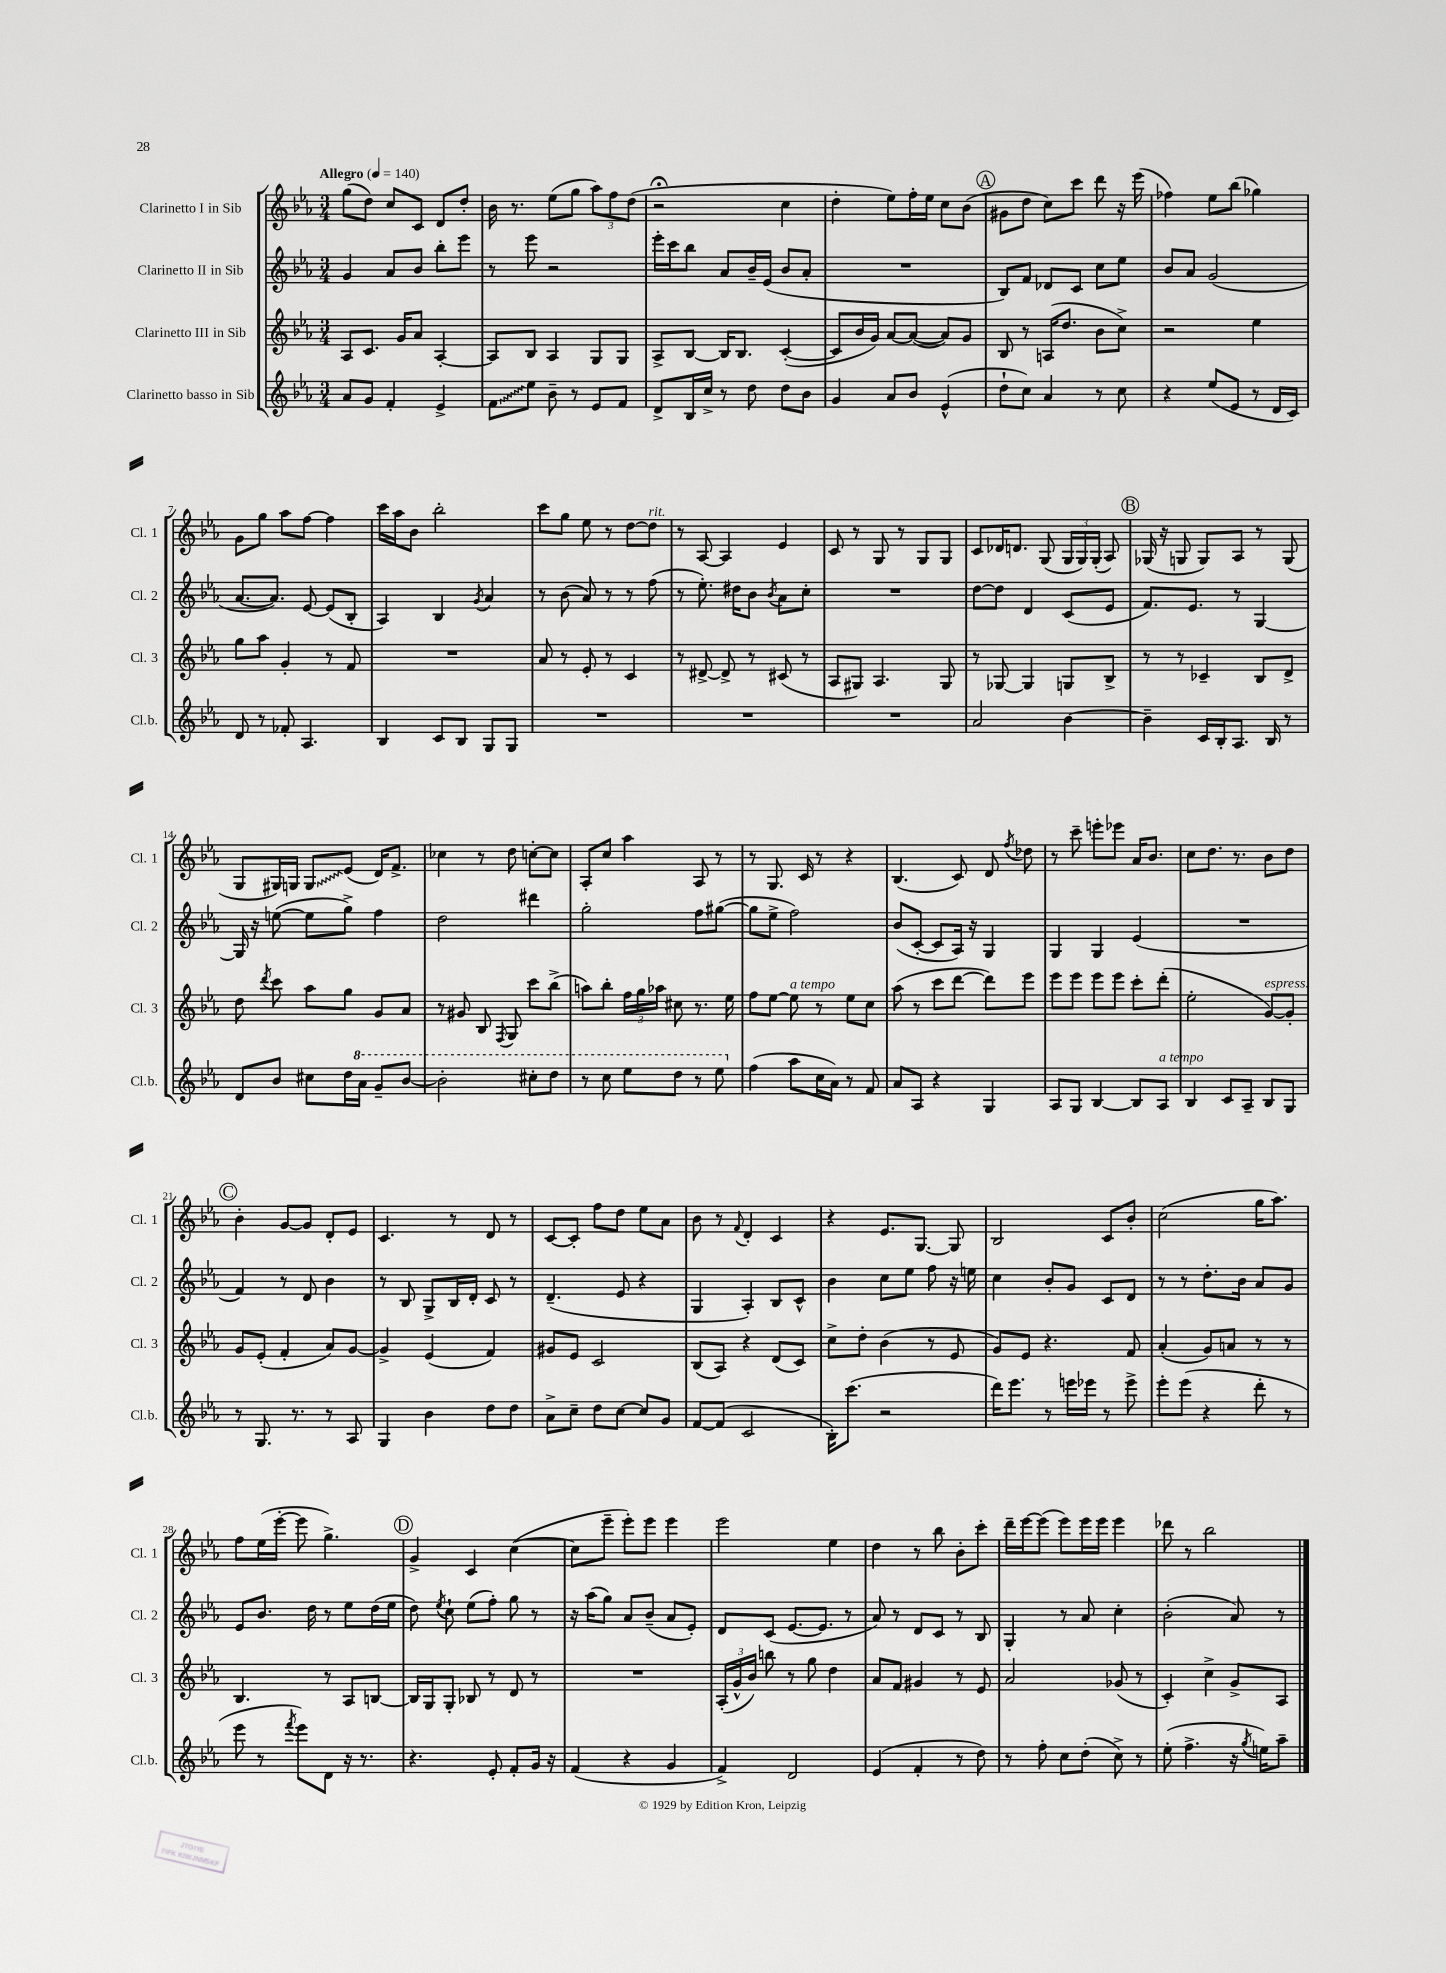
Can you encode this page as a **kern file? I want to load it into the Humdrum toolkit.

**kern	**kern	**kern	**kern
*staff4	*staff3	*staff2	*staff1
*clefG2	*clefG2	*clefG2	*clefG2
*k[b-e-a-]	*k[b-e-a-]	*k[b-e-a-]	*k[b-e-a-]
*M3/4	*M3/4	*M3/4	*M3/4
*MM140	*MM140	*MM140	*MM140
8a-	8A-	4g	(8gg
8g	8.c	.	8dd)
4f'	.	8a-	8cc
.	16g	.	.
.	8a-	8b-	8c
4e-^	[4A-'	8bb-'	8d
.	.	8eee-	8dd'
=	=	=	=
8f	8A-]	8r	16b-
.	.	.	8.r
8ee-	8B-	8eee-	.
8b-~	4A-	2r	(8ee-
8r	.	.	8gg
8e-	8G	.	12aa-)
.	.	.	12ff
8f	8G	.	.
.	.	.	(12dd
=	=	=	=
8d^	8A-^	16eee-'	2r;
.	.	16ccc	.
16B-	[8B-	8bb-	.
16cc^	.	.	.
8r	16B-]	8a-	.
.	8.B-	.	.
8dd	.	16b-~	.
.	.	(16e-	.
8dd	([4c'	8b-	4cc
8b-	.	8a-'	.
=	=	=	=
4g	8c]	2.r	4dd'
.	16b-	.	.
.	16g)	.	.
8a-	[8a-	.	8ee-)
8b-	(8a-_	.	16ff'
.	.	.	16ee-
(4e-^^	8a-])	.	8cc
.	8g	.	(8b-
=	=	=	=
8dd`	8B-	8B-)	8g#
8cc)	8r	8f	8dd
4a-	(16A	8d-	8cc)
.	8.dd	.	.
.	.	8c	8ccc
8r	8b-	8cc	8ddd
8cc	8cc^)	8ee-	16r
.	.	.	(16eee-
=	=	=	=
4r	2r	8b-	4ff-)
.	.	8a-	.
(8ee-	.	(2g	8ee-
8e-	.	.	(8bb-
8r	4ee-	.	4gg-)
16d	.	.	.
16c)	.	.	.
=	=	=	=
8d	8gg	[8.a-	8g
8r	8aa-	.	8gg
.	.	8.a-])	.
8f-'	4g'	.	8aa-
4.A-	.	[8e-	[8ff
.	8r	(8e-]	4ff]
.	8f	8B-'	.
=	=	=	=
4B-	2.r	4A-)	16ccc
.	.	.	16aa-
.	.	.	8b-
8c	.	4B-	2bb-'
8B-	.	.	.
.	.	8qg	.
8G	.	4a-	.
8G	.	.	.
=	=	=	=
2.r	8a-	8r	8ccc
.	8r	(8b-	8gg
.	8e-'	8a-)	8ee-
.	8r	8r	8r
.	4c	8r	[8dd
.	.	(8ff	8dd]
=	=	=	=
2.r	8r	8r	8r
.	[8d#^	8.ee-')	[8A-
.	8d#^]	.	4A-]
.	.	16dd#	.
.	8r	8b-	.
.	.	8qb-	.
.	(8c#	8a-	4e-
.	8r	8cc'	.
=	=	=	=
2.r	8A-	2.r	8c
.	8G#)	.	8r
.	4.A-	.	8G
.	.	.	8r
.	.	.	8G
.	8G#	.	8G
=	=	=	=
2a-	8r	[8dd	8c
.	[8G-	8dd]	16d-
.	.	.	8.d
.	4G-]	4d	.
.	.	.	(8G
[4b-	8G	(8c	24G
.	.	.	24G)
.	.	.	(24G'
.	8B-^	8e-	8A-)
=	=	=	=
4b-~]	8r	8.f)	(16G-
.	.	.	16r
.	8r	.	8G
.	.	8.e-	.
16c	4c-~	.	8G)
16B-'	.	.	.
8.A-	.	8r	8A-
.	8B-	[4G	8r
16B-	.	.	.
8r	8d^	.	(8G
=	=	=	=
8d	8dd	16G]	8G
.	.	16r	.
.	8qddd	.	.
8b-	8ccc	([8ee	16G#)
.	.	.	16G
8cc#	8aa-	8ee]	8G
16dd	8gg	8gg^)	(8e-
16aa-	.	.	.
8gg~	8g	4ff	16d)
.	.	.	8.f^
[8bb-	8a-	.	.
=	=	=	=
2bb-']	8r	2dd	4cc-
.	8g#	.	.
.	8B-	.	8r
.	8qF	.	.
.	8G	.	8dd
8ccc#'	8ccc	4ddd#	[8cc'
8ddd	(8bb-^	.	8cc]
=	=	=	=
8r	8aa)	2gg'	8A-'
8ccc	8bb-'	.	8cc
8eee-	24ff	.	4aa-
.	24gg	.	.
.	24aa-	.	.
8ddd	8cc#	.	.
8r	8.r	8ff	8A-
8eee-	.	([8gg#	8r
.	16ee-	.	.
=	=	=	=
(4ff	8ff	8gg#]	8r
.	[8ee-	8ee-^	8.G
8aa-	8ee-]	2ff)	.
.	.	.	16c
16cc	8r	.	8r
16a-)	.	.	.
8r	8ee-	.	4r
8f	8cc	.	.
=	=	=	=
8a-	(8aa-	(8b-	(4.B-
8A-	8r	[8c'	.
4r	8ccc	8c]	.
.	[8ddd	16A-)	8c)
.	.	16r	.
4G	8ddd])	4G	8d
.	.	.	8qff
.	8eee-	.	8dd-
=	=	=	=
8A-	8eee-	4G	8r
8G	8eee-	.	8ccc~
[4B-	8eee-	4G	8eee'
.	8eee-	.	8eee-
8B-]	8ccc'	(4e-	16a-
.	.	.	8.b-
8A-	(8ddd'	.	.
=	=	=	=
4B-	2ee-'	2.r	8cc
.	.	.	8.dd
8c	.	.	.
.	.	.	8.r
8A-~	.	.	.
8B-	[8g)	.	8b-
8G	8g']	.	8dd
=	=	=	=
8r	8g	4f)	4b-'
8.G	(8e-'	.	.
.	4f'	8r	[8g
8.r	.	.	.
.	.	8d	8g]
8r	8a-)	4b-	8d'
8A-	[8g	.	8e-
=	=	=	=
4G	4g^]	8r	4.c
.	.	8B-	.
4b-	(4e-	8G^	.
.	.	16B-	8r
.	.	16d'	.
8dd	4f)	8c	8d
8dd	.	8r	8r
=	=	=	=
8a-^	8g#	(4.d~	[8c
8cc~	8e-	.	8c']
8dd	2c	.	8ff
[8cc	.	8e-	8dd
8cc]	.	4r	8ee-
8g	.	.	8a-
=	=	=	=
[8f	(8B-	4G	8b-
(8f]	8A-)	.	8r
.	.	.	8qqf
2c	4r	4A-')	4d'
.	(8d	8B-	4c
.	8c)	8c^^	.
=	=	=	=
16B-')	8cc^	4b-	4r
(8.ccc	.	.	.
.	8dd'	.	.
2r	(4b-	8cc	8.e-
.	.	8ee-	.
.	.	.	[8.G
.	8r	8ff	.
.	8e-	16r	8G]
.	.	16ee	.
=	=	=	=
16ddd)	8g)	4cc	2B-
8.eee-	.	.	.
.	8e-	.	.
8r	4.r	8b-'	.
16eee	.	8g	.
16eee-	.	.	.
8r	.	8c	8c
8eee-^	8f	8d	8b-'
=	=	=	=
8eee-'	(4a-'	8r	(2cc
(8eee-	.	8r	.
4r	8g)	8.dd'	.
.	8a	.	.
.	.	16b-	.
8ddd'	8r	8a-	16gg
.	.	.	8.aa-)
8r	8r	8g	.
=	=	=	=
8eee-	4.B-	8e-	8ff
8r	.	8.b-	(16ee-
.	.	.	[16eee-'
8qfff	.	.	.
8eee-)	.	.	8eee-]
.	.	16dd	.
8d	8r	8r	4.gg^)
16r	8A-	8ee-	.
8.r	.	.	.
.	[8B	(16dd	.
.	.	16ee-	.
=	=	=	=
4.r	16B]	8dd)	4g^
.	16G	.	.
.	.	8qee-	.
.	8G'	8cc`	.
.	8B-	(8ee-	4c
8e-'	8r	8ff')	.
8f'	8d	8gg	([4cc
16g	8r	8r	.
16r	.	.	.
=	=	=	=
(4f	2.r	16r	8cc]
.	.	(16aa-	.
.	.	8gg)	8eee-~
4r	.	8a-	8eee-')
.	.	(8b-~	8eee-
4g	.	8a-	4eee-
.	.	8e-')	.
=	=	=	=
4f^)	(24A-'	8d	2eee-
.	24g^^	.	.
.	24b-)	.	.
.	8bb	(8c	.
2d	8r	[8.e-	.
.	8gg	.	.
.	.	8.e-]	.
.	4dd	.	4ee-
.	.	8r	.
=	=	=	=
(4e-	8a-	8a-)	4dd
.	8f	8r	.
4f'	4g#	8d	8r
.	.	8c	8bb-
8r	8r	8r	8b-'
8dd)	8e-	8B-	8ccc'
=	=	=	=
8r	2a-	4G'	16ddd~
.	.	.	[16eee-
8ff'	.	.	(8eee-]
8cc	.	8r	8eee-)
(8dd'	.	8a-	16eee-
.	.	.	16eee-
8cc^)	(8g-	4cc'	4eee-
8r	8r	.	.
=	=	=	=
(8ee-'	4c')	(2b-'	8ddd-
4.ff^	.	.	8r
.	4cc^	.	2bb-
16r	8g^	8a-)	.
8qgg	.	.	.
16ee)	.	.	.
8aa-~	8A-	8r	.
==	==	==	==
*-	*-	*-	*-
